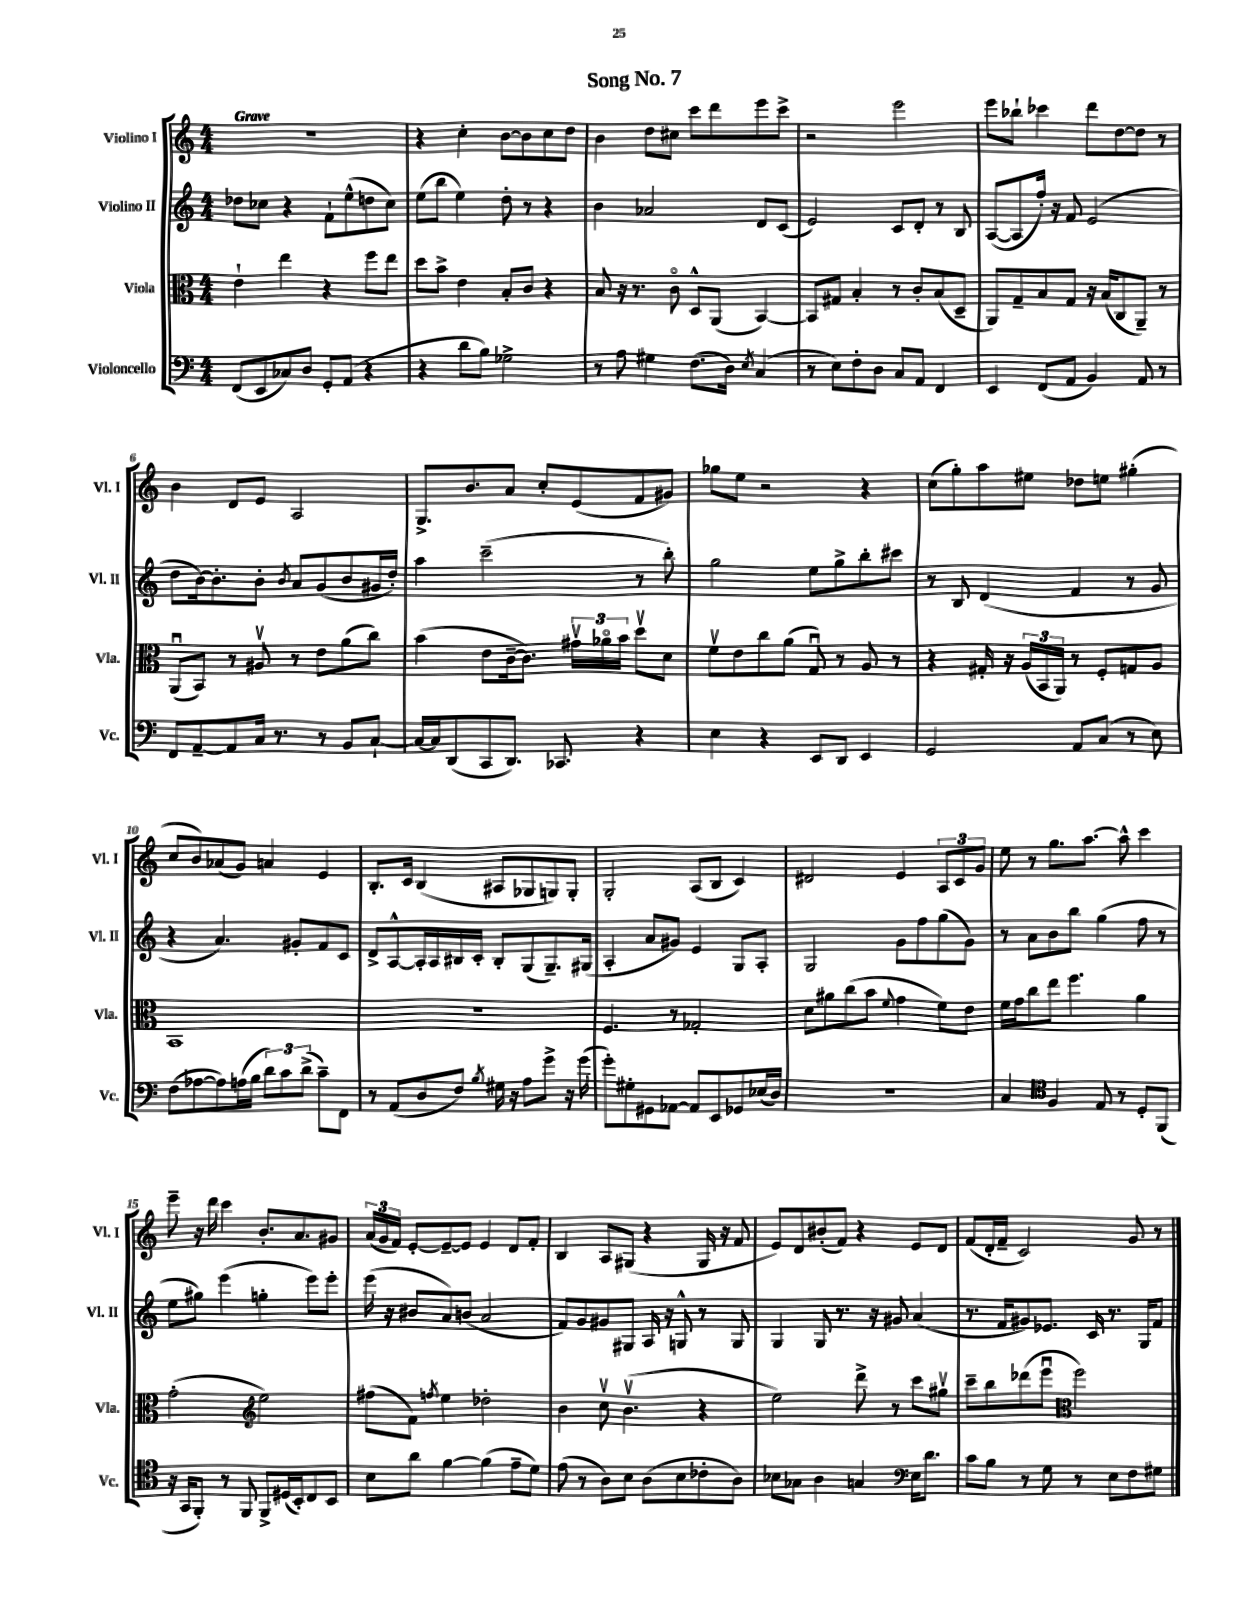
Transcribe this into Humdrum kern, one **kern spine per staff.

**kern	**kern	**kern	**kern
*part4	*part3	*part2	*part1
*staff4	*staff3	*staff2	*staff1
*I"Violoncello	*I"Viola	*I"Violino II	*I"Violino I
*I'Vc.	*I'Vla.	*I'Vl. II	*I'Vl. I
*clefF4	*clefC3	*clefG2	*clefG2
*k[]	*k[]	*k[]	*k[]
*M4/4	*M4/4	*M4/4	*M4/4
=1	=1	=1	=1
!	!	!	!LO:TX:a:B:t=Grave
(8FF/L	4e`\	8dd-X\L	1r
8EE/	.	8cc-X\J	.
8C-X/)	4ee\	4r	.
8D/J	.	.	.
8GG'/L	4r	8f`\L	.
(8AA/J	.	(8ee^^\	.
4r	8ff\L	8ddn\	.
.	8ee\J	8cc-\J)	.
=2	=2	=2	=2
4r	8dd\L	(8ee\L	4r
.	8b^\J	8bb\J	.
8d\L	4e\	4ee\)	4cc'\
8B\J)	.	.	.
2G-X^\	8B'/L	8dd'\	[8b\L
.	8c/J	8r	8b\]
.	4r	4r	8cc\
.	.	.	8dd\J
=3	=3	=3	=3
8r	8B/	4b\	4b\
8A\	16r	.	.
.	8.r	.	.
4G#X\	.	2a-X/	8dd\L
.	8c\	.	8cc#X\J
(8.F\L	8D^^/L	.	8ccc\L
.	(8AA/J	.	8ddd\
16D\Jk)	.	.	.
8qE/	.	.	.
(4C/	[4BB/)	8d/L	8eee\
.	.	(8c/J	8ccc^\J
=4	=4	=4	=4
8r	8BB/L]	2e/)	2r
8E\L)	8G#X/J	.	.
8F'\	4B'/	.	.
8D\J	.	.	.
8C/L	8r	8c/L	2eee\
8AA/J	8c'/L	8d'/J	.
4FF/	(8B/	8r	.
.	8D~/J	8B/	.
=5	=5	=5	=5
4EE/	8AA/L)	([8A/L	8eee\L
.	8G~/	8A/]	8bb-X`\J
(8FF/L	8B/	16ff'/Jk)	4ccc-X\
.	.	16r	.
8AA/J	8G/J	8f/	.
4BB/)	16r	(2e/	8ddd\L
.	(16B/KL	.	.
.	8C/	.	[8dd\
8AA/	8AA~/J)	.	8dd\J]
8r	8r	.	8r
!!LO:LB:g=z
=6	=6	=6	=6
8FF/L	(8AAu/L	8dd\L	4b\
[8AA~/	8BB/J)	[16b\k)	.
.	.	8.b'\]	.
8AA/]	8r	.	8d/L
16C/Jk	8A#Xv/	8b'\J	8e/J
8.r	.	.	.
.	.	8qb/	.
.	8r	8a/L	2A/
8r	8e\L	(8g/	.
8BB/L	(8a\	8b/	.
[8C`/J	8cc\J)	16g#X/L	.
.	.	16dd'/JJ)	.
=7	=7	=7	=7
16C/LL_	(4b\	4aa\	8.G^/L
16C/J]	.	.	.
(8DD/	.	.	.
.	.	.	8.b/
8CC/	8e\L	(2ccc~\	.
8.DD/J)	[16c~\k	.	8a/J
.	8.c\J])	.	.
.	.	.	8cc'/L
8.CC-X/	.	.	.
.	24g#Xv\LL	.	(8e/
.	24a-X\	.	.
.	24b\JJ	.	.
4r	8ddv\L	8r	8f/
.	8d\J	8bb'\)	8g#X/J)
=8	=8	=8	=8
4E\	8fv\L	2gg\	8gg-X\L
.	8e\	.	8ee\J
4r	8cc\	.	2r
.	(8a\J	.	.
8EE/L	8Gu/)	8ee\L	.
8DD/J	8r	8gg^\	.
4EE/	8A/	8bb'\	4r
.	8r	8ccc#X\J	.
=9	=9	=9	=9
2GG/	4r	8r	(8cc\L
.	.	8B/	8gg'\)
.	16G#X'/	(4d/	8aa\
.	16r	.	.
.	(24A/LL	.	8ee#X\J
.	24BB/	.	.
.	24AA/JJ)	.	.
8AA/L	8r	4f/	8dd-X\L
(8C/J	8F'/L	.	8een\J
8r	8Gn/	8r	(4gg#X'\
8E\)	8A/J	8g/	.
!!LO:LB:g=z
=10	=10	=10	=10
(8F\L	1BB	4r	8cc/L
[8A-X\	.	.	8b/)
8A-\])	.	4.a/)	(8a-X/
(16An\L	.	.	8g/J)
16B\JJ	.	.	.
12d\L)	.	.	4an/
12c\	.	.	.
.	.	8g#X'/L	.
(12d^\J	.	.	.
8c~\L)	.	8f/	4e/
8FF\J	.	8c/J	.
=11	=11	=11	=11
8r	1r	8d^/L	8.B'/L
(8AA/L	.	[8A^^/	.
.	.	.	16c/Jk
8D/	.	16A'/L]	(4B/
.	.	16A/	.
8F/J)	.	16B#X/	.
.	.	16c'/JJ	.
8qB/	.	.	.
16G#X\	.	8B#'/L	8A#X/L
16r	.	.	.
8A\L	.	(8G/	8G-X/
8g^\J	.	8.G~/)	8Gn/)
16r	.	.	8G'/J
(16g\	.	(16G#X/Jk	.
=12	=12	=12	=12
8g'\L)	4.F/	4A'/	2G'/
8G#X'\	.	.	.
8GG#X\	.	8a/L	.
[8AA-X\J	8r	8g#X/J)	.
8AA-/L]	2G-X'/	4e/	(8A/L
8EE/	.	.	8B/J
8GG-X/	.	8G/L	4c/)
(16E-X/L	.	8A'/J	.
16D/JJ)	.	.	.
=13	=13	=13	=13
1r	8d\L	2G/	2d#X/
.	8a#X\	.	.
.	(8cc\	.	.
.	8b\J	.	.
.	8qqf/	.	.
.	4g\	8g\L	4e/
.	.	8ff\	.
.	8f\L)	(8gg\	12A/L
.	.	.	12c/
.	8e\J	8g\J)	.
.	.	.	12g/J
=14	=14	=14	=14
4C/	16f\LL	8r	8ee\
.	16g\J	.	.
.	8cc\	8a\L	8r
*clefC4	*	*	*
4F/	8ee\J	8b\	8.gg\L
.	4.ff\	8bb\J	.
.	.	.	[8.aa\J
8E/	.	(4gg\	.
8r	.	.	8aa^^\]
8D'/L	4a\	8ff\	4ccc\
(8FF/J	.	8r	.
!!LO:LB:g=z
=15	=15	=15	=15
16r	(2g'\	8ee\L	8eee~\
16GG/KL	.	.	.
8FF'/J)	.	8gg#X\J)	16r
.	.	.	16ddd\
8r	.	(4eee\	4ccc\
8FF/	.	.	.
*	*clefG2	*	*
8FF^/L	2ee\)	4ggn'\	8.b'/L
(16D#X/L	.	.	.
16BB'/J)	.	.	8.a/
8C/	.	8eee\L)	.
8BB/J	.	8eee'\J	8g#X/J
=16	=16	=16	=16
8B\L	(8ff#X\L	(16eee\	(24a/LL
.	.	.	24g/
.	.	16r	.
.	.	.	24f/JJ)
8a\J	8f\J)	8b#X/L	[8e'/L
.	8qffn/	.	.
[4f\	4ee\	8a/)	8e~/_
.	.	(8bn/J	8e/J]
(4f\]	2dd-X'\	2a/	4e/
8e~\L	.	.	8d/L
8d\J)	.	.	8f'/J
=17	=17	=17	=17
(8e\	4b\	8f/L)	4B/
8r	.	8g/	.
8A\L)	8ccv\	8g#X/	8A/L
8B\J	(4.bv\	8G#X/J	(8G#X/J
(8A\L	.	16A/	4r
.	.	16r	.
8B\	.	8Gn^^/	.
8c-X'\	4r	8r	16G#/
.	.	.	16r
8A\J)	.	8G/	8f/
=18	=18	=18	=18
8B-X\L	2ee\)	4G/	8e/L)
8G-X\J	.	.	8d/
4A\	.	8G/	(8b#X'/
.	.	8.r	8f/J)
4Gn/	8ddd^\	.	4r
.	.	16r	.
.	8r	8g#X/	.
*clefF4	*	*	*
16E\KL	8ccc\L	(4a/	8e/L
8.d\J	.	.	.
.	8gg#Xv\J	.	8d/J
=19	=19	=19	=19
8c\L	8ccc~\L	8.r	(8f/L
8B\J	8bb\	.	16d'/L
.	.	16f/KL	16f~/JJ
8r	(8ddd-X\	8g#X/)	2c/)
8G\	8eeeu\J	8.e-X/J	.
*	*clefC3	*	*
8r	2ff\)	.	.
.	.	16c/	.
8E\L	.	8.r	.
8F\	.	.	8g/
.	.	16G/KL	.
8G#X\J	.	8f/J	8r
==	==	==	==
*-	*-	*-	*-
